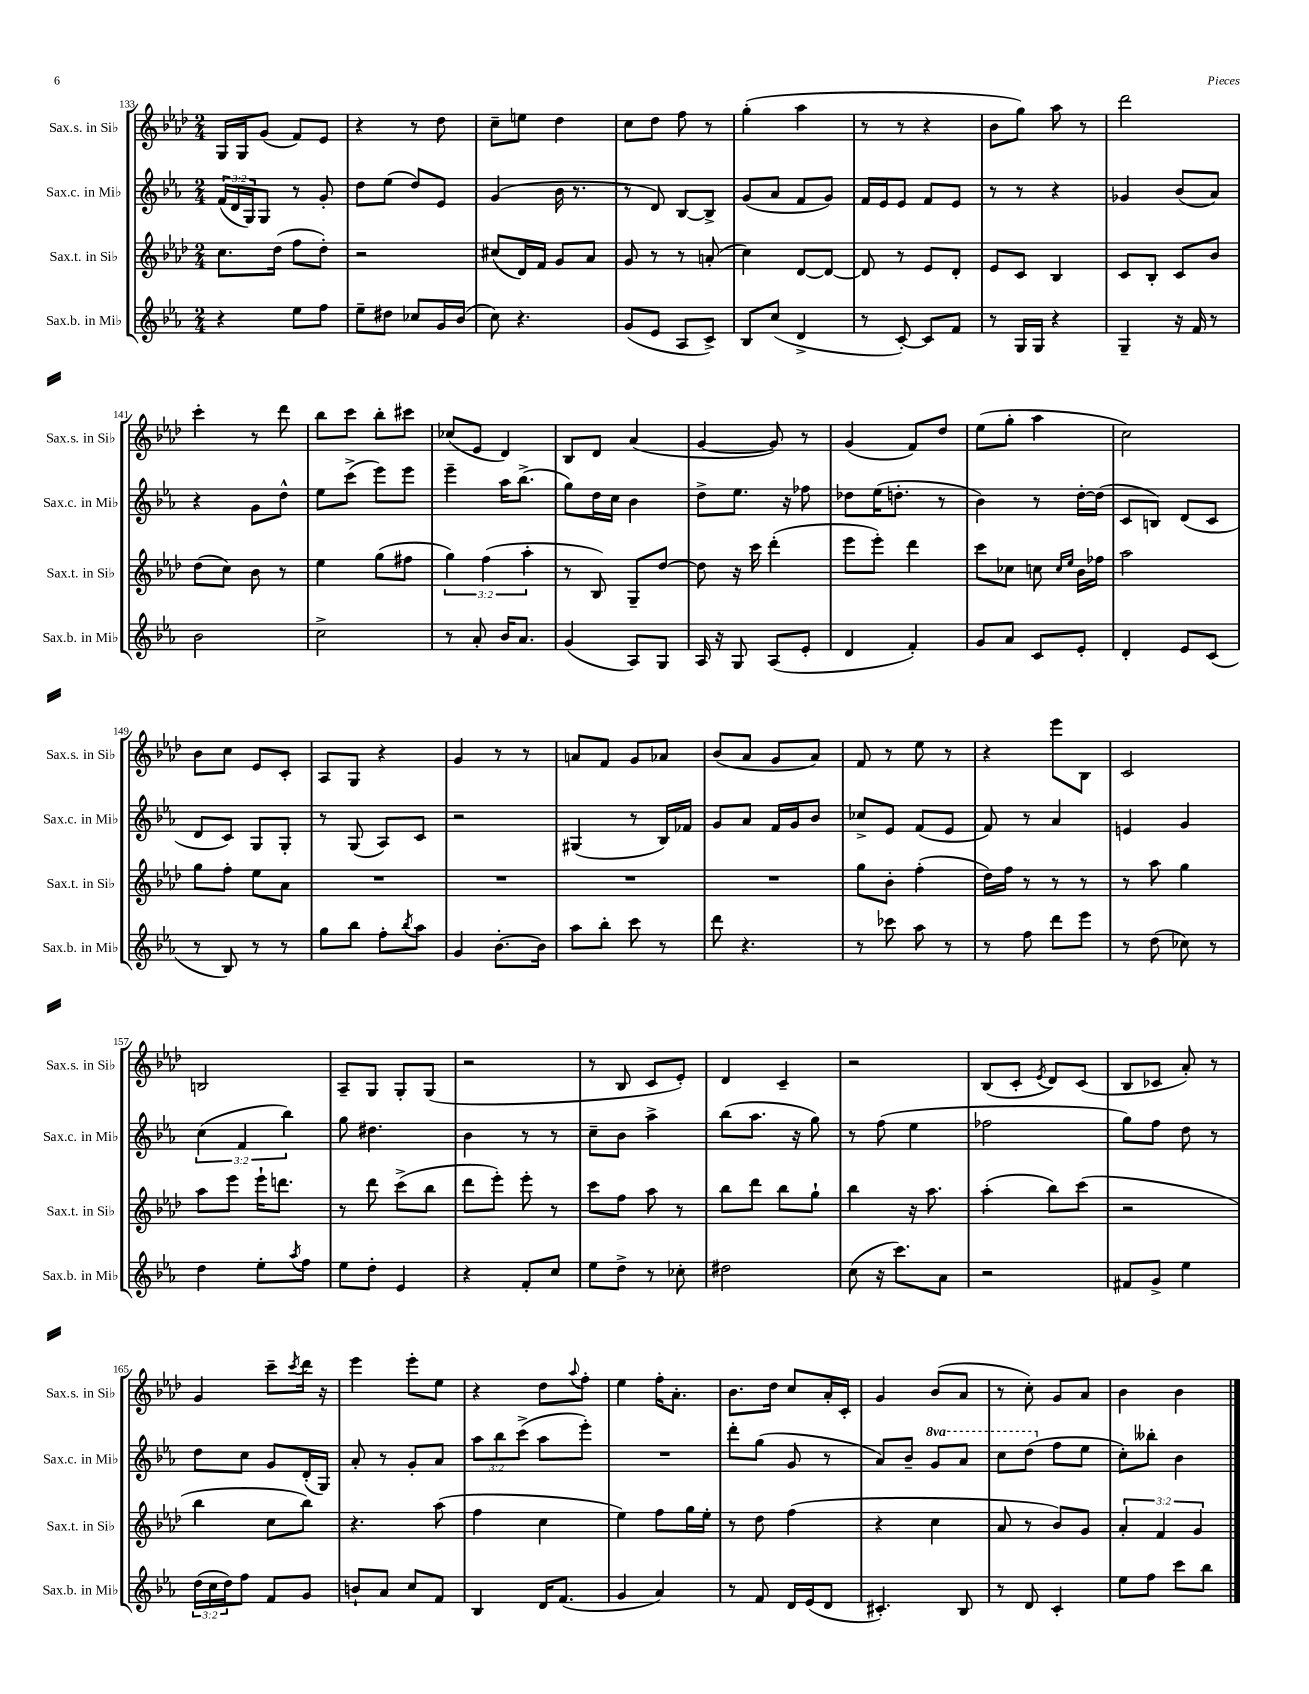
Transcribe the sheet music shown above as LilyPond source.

<<
\new StaffGroup <<
\new Staff = "s0" \with { instrumentName = "Sax.s. in Sib" shortInstrumentName = "Sax.s. in Sib" } {
    \clef treble \key aes \major \numericTimeSignature \time 2/4
    g16 g16 g'8( f'8) ees'8 |
    r4 r8 des''8 |
    c''8-- e''8 des''4 |
    c''8 des''8 f''8 r8 |
    g''4-.( aes''4 |
    r8 r8 r4 |
    bes'8 g''8) aes''8 r8 |
    des'''2 |
    c'''4-. r8 des'''8 |
    bes''8 c'''8 bes''8-. cis'''8 |
    ces''8( ees'8 des'4) |
    bes8 des'8 aes'4( |
    g'4~ g'8) r8 |
    g'4( f'8) des''8 |
    ees''8( g''8-. aes''4 |
    c''2) |
    bes'8 c''8 ees'8 c'8-. |
    aes8 g8 r4 |
    g'4 r8 r8 |
    a'8 f'8 g'8 aes'8 |
    bes'8( aes'8 g'8 aes'8) |
    f'8 r8 ees''8 r8 |
    r4 ees'''8 bes8 |
    c'2 |
    b2 |
    aes8-- g8 g8-. g8( |
    r2 |
    r8 bes8 c'8 ees'8-.) |
    des'4 c'4-- |
    r2 |
    bes8( c'8-. \acciaccatura { ees'8 } des'8) c'8( |
    bes8 ces'8 aes'8-.) r8 |
    g'4 c'''8-- \acciaccatura { c'''8 } des'''16 r16 |
    ees'''4 ees'''8-. ees''8 |
    r4 des''8 \appoggiatura { aes''8 } f''8-. |
    ees''4 f''16-. aes'8.-. |
    bes'8. des''16 c''8 aes'16-. c'16-. |
    g'4 bes'8( aes'8 |
    r8 c''8-.) g'8 aes'8 |
    bes'4 bes'4 \bar "|." |
}
\new Staff = "s1" \with { instrumentName = "Sax.c. in Mib" shortInstrumentName = "Sax.c. in Mib" } {
    \clef treble \key ees \major \numericTimeSignature \time 2/4 \override Staff.TupletNumber.text = #tuplet-number::calc-fraction-text \set Staff.ottavationMarkups = #ottavation-simple-ordinals
    \tuplet 3/2 { f'16( d'16 g16) } g8 r8 g'8-. |
    d''8 ees''8( d''8) ees'8 |
    g'4( bes'16 r8. |
    r8 d'8) bes8~ bes8-> |
    g'8( aes'8 f'8 g'8) |
    f'16 ees'16 ees'8 f'8 ees'8 |
    r8 r8 r4 |
    ges'4 bes'8( aes'8) |
    r4 g'8 d''8-^ |
    ees''8 c'''8->( ees'''8) ees'''8 |
    ees'''4-- aes''16 bes''8.->( |
    g''8) d''16 c''16 bes'4 |
    d''8-> ees''8. r16 fes''8 |
    des''8 ees''16( d''8.-. r8 |
    bes'4) r8 d''16~-. d''16( |
    c'8 b8) d'8( c'8 |
    d'8 c'8) g8 g8-. |
    r8 g8( aes8) c'8 |
    r2 |
    gis4( r8 bes16) fes'16 |
    g'8 aes'8 f'16 g'16 bes'8 |
    ces''8-> ees'8 f'8( ees'8 |
    f'8) r8 aes'4 |
    e'4 g'4 |
    \tuplet 3/2 { c''4( f'4 bes''4) } |
    g''8 dis''4. |
    bes'4 r8 r8 |
    c''8-- bes'8 aes''4-> |
    bes''8( aes''8. r16 g''8) |
    r8 f''8( ees''4 |
    fes''2 |
    g''8) f''8 d''8 r8 |
    d''8 c''8 g'8 d'16-.( g16) |
    aes'8-. r8 g'8-. aes'8 |
    \tuplet 3/2 { aes''8 bes''8 c'''8->( } aes''8 ees'''8-.) |
    R2 |
    d'''8-. g''8( g'8 r8 |
    aes'8) bes'8-- \ottava #1 g''8 aes''8 |
    c'''8 d'''8( \ottava #0 f''8 ees''8 |
    c''8-.) beses''8-. bes'4 \bar "|." |
}
\new Staff = "s2" \with { instrumentName = "Sax.t. in Sib" shortInstrumentName = "Sax.t. in Sib" } {
    \clef treble \key aes \major \numericTimeSignature \time 2/4 \override Staff.TupletNumber.text = #tuplet-number::calc-fraction-text
    c''8. des''16( f''8 des''8-.) |
    r2 |
    cis''8( des'16) f'16 g'8 aes'8 |
    g'8 r8 r8 a'8-.( |
    c''4) des'8~ des'8~ |
    des'8 r8 ees'8 des'8-. |
    ees'8 c'8 bes4 |
    c'8 bes8-. c'8 bes'8 |
    des''8( c''8) bes'8 r8 |
    ees''4 g''8( fis''8 |
    \tuplet 3/2 { g''4) f''4( aes''4-. } |
    r8 bes8) g8-- des''8~ |
    des''8 r16 c'''16 des'''4-.( |
    ees'''8 ees'''8-.) des'''4 |
    c'''8 ces''8 c''8 \grace { c''16 ees''16 } bes'16 fes''16 |
    aes''2 |
    g''8 f''8-. ees''8 aes'8 |
    R2 |
    R2 |
    R2 |
    R2 |
    g''8 bes'8-. f''4-.( |
    des''16) f''16 r8 r8 r8 |
    r8 aes''8 g''4 |
    aes''8 ees'''8 ees'''16-! d'''8. |
    r8 des'''8 c'''8->( bes''8 |
    des'''8 ees'''8-.) ees'''8-. r8 |
    c'''8 f''8 aes''8 r8 |
    bes''8 des'''8 bes''8 g''8-! |
    bes''4 r16 aes''8. |
    aes''4-.( bes''8) c'''8( |
    r2 |
    bes''4 c''8 bes''8) |
    r4. aes''8( |
    f''4 c''4 |
    ees''4) f''8 g''16 ees''16-. |
    r8 des''8 f''4( |
    r4 c''4 |
    aes'8 r8 bes'8) g'8 |
    \tuplet 3/2 { aes'4-. f'4 g'4 } \bar "|." |
}
\new Staff = "s3" \with { instrumentName = "Sax.b. in Mib" shortInstrumentName = "Sax.b. in Mib" } {
    \clef treble \key ees \major \numericTimeSignature \time 2/4 \override Staff.TupletNumber.text = #tuplet-number::calc-fraction-text
    r4 ees''8 f''8 |
    ees''8-- dis''8 ces''8 g'16 bes'16( |
    c''8) r4. |
    g'8( ees'8 aes8 c'8->) |
    bes8 c''8( d'4-> |
    r8 c'8~-.) c'8 f'8 |
    r8 g16 g16 r4 |
    g4-- r16 f'16 r8 |
    bes'2 |
    c''2-> |
    r8 aes'8-. bes'16 aes'8. |
    g'4( aes8) g8 |
    aes16 r16 g8 aes8( ees'8-. |
    d'4 f'4-.) |
    g'8 aes'8 c'8 ees'8-. |
    d'4-. ees'8 c'8( |
    r8 bes8) r8 r8 |
    g''8 bes''8 f''8-. \acciaccatura { bes''8 } aes''8 |
    g'4 bes'8.~-. bes'16 |
    aes''8 bes''8-. c'''8 r8 |
    d'''8 r4. |
    r8 ces'''8 aes''8 r8 |
    r8 f''8 d'''8 ees'''8 |
    r8 d''8( ces''8) r8 |
    d''4 ees''8-. \acciaccatura { aes''8 } f''8 |
    ees''8 d''8-. ees'4 |
    r4 f'8-. c''8 |
    ees''8 d''8-> r8 ces''8-. |
    dis''2 |
    c''8( r16 c'''8.) aes'8 |
    r2 |
    fis'8 g'8-> ees''4 |
    \tuplet 3/2 { d''16( c''16 d''16) } f''8 f'8 g'8 |
    b'8-! aes'8 c''8 f'8 |
    bes4 d'16 f'8.( |
    g'4 aes'4) |
    r8 f'8 d'16 ees'16( d'8 |
    cis'4.-.) bes8 |
    r8 d'8 c'4-. |
    ees''8 f''8 c'''8 bes''8 \bar "|." |
}
>>
>>
\layout { \context { \Score currentBarNumber = #133 } }
